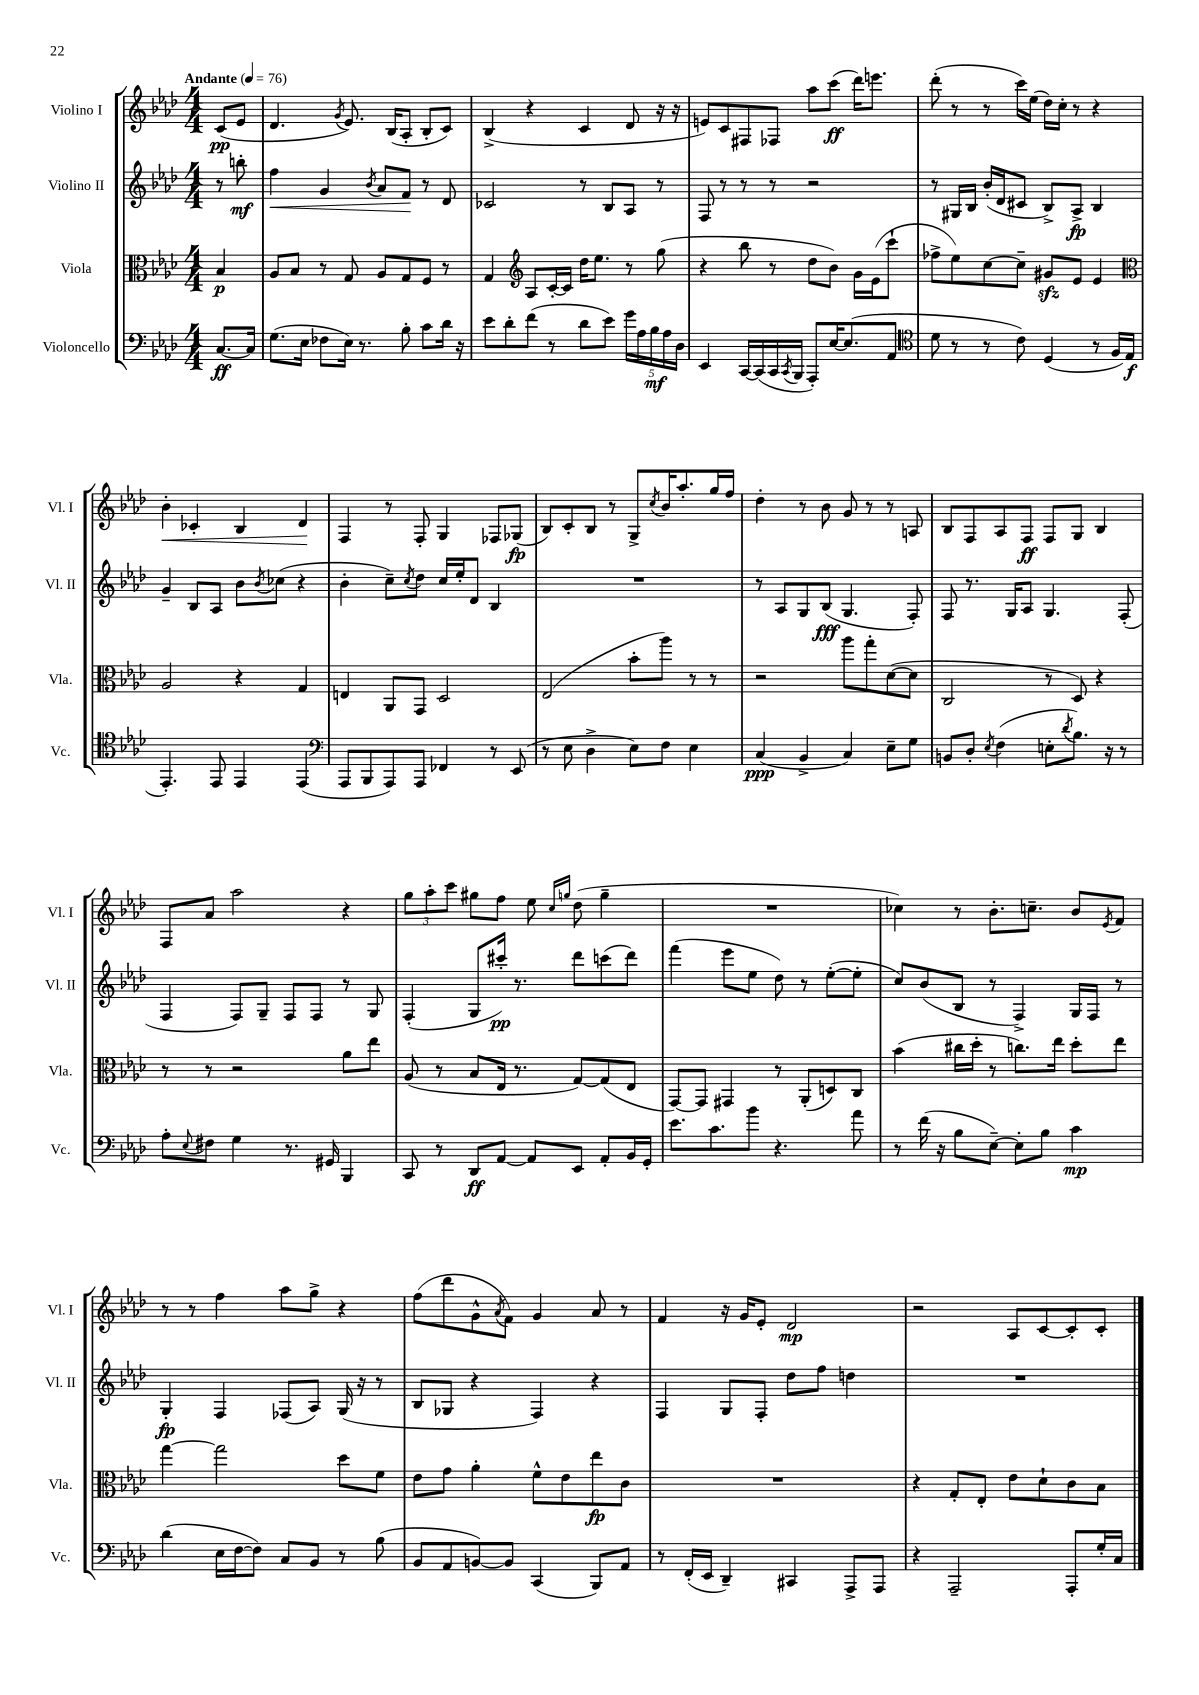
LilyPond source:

<<
\new StaffGroup <<
\new Staff = "s0" \with { instrumentName = "Violino I" shortInstrumentName = "Vl. I" } {
    \clef treble \key aes \major \numericTimeSignature \time 4/4 \partial 4 \tempo "Andante" 4 = 76
    c'8\pp( ees'8 |
    des'4. \acciaccatura { g'8 } ees'8.) bes16( aes8-. bes8-. c'8) |
    bes4->( r4 c'4 des'8 r16 r16 |
    e'8) c'8 fis8 fes8 aes''8 c'''8\ff( des'''16) e'''8. |
    des'''8-.( r8 r8 c'''16) ees''16( des''16) c''16-. r8 r4 |
    bes'4-.\< ces'4-. bes4 des'4\! |
    f4 r8 f8-. g4 fes8 ges8\fp( |
    bes8) c'8-. bes8 r8 g8-> \acciaccatura { c''8 } bes'16 aes''8.-. g''16 f''16 |
    des''4-. r8 bes'8 g'8 r8 r8 a8 |
    bes8 f8 aes8 f8\ff f8 g8 bes4 |
    f8 aes'8 aes''2 r4 |
    \tuplet 3/2 { g''8 aes''8-. c'''8 } gis''8 f''8 ees''8 \grace { c''16 g''16 } des''8( g''4-- |
    R1 |
    ces''4) r8 bes'8.-. c''8.-- bes'8 \acciaccatura { ees'8 } f'8 |
    r8 r8 f''4 aes''8 g''8-> r4 |
    f''8( des'''8 g'8-^ \acciaccatura { aes'8 } f'8) g'4 aes'8 r8 |
    f'4 r16 g'16 ees'8-. des'2\mp |
    r2 aes8 c'8~ c'8-. c'8-. \bar "|." |
}
\new Staff = "s1" \with { instrumentName = "Violino II" shortInstrumentName = "Vl. II" } {
    \clef treble \key aes \major \numericTimeSignature \time 4/4 \partial 4
    r8 b''8-.\mf |
    f''4\< g'4 \acciaccatura { bes'8 } aes'8 f'8\! r8 des'8 |
    ces'2 r8 bes8 aes8 r8 |
    f8 r8 r8 r8 r2 |
    r8 gis16 bes16 bes'16-.( des'16 cis'8 bes8->) aes8->\fp bes4 |
    g'4-- bes8 aes8 bes'8 \acciaccatura { bes'8 } ces''8( r4 |
    bes'4-. c''8--) \acciaccatura { c''8 } des''8 c''16 ees''16-. des'8 bes4 |
    R1 |
    r8 aes8 g8 bes8\fff( g4. f8-.) |
    f8 r8. g16 aes8 g4. f8-.( |
    f4 f8) g8-- f8 f8 r8 g8 |
    f4-.( g8 cis'''16-.\pp) r8. des'''8 c'''8( des'''8) |
    f'''4( ees'''8 ees''8 des''8) r8 ees''8~-.( ees''8-. |
    c''8) bes'8( bes8 r8 f4->) g16 f16 r8 |
    g4-.\fp f4 fes8( aes8) g16( r16 r8 |
    bes8 ges8 r4 f4) r4 |
    f4 g8 f8-. des''8 f''8 d''4 |
    R1 \bar "|." |
}
\new Staff = "s2" \with { instrumentName = "Viola" shortInstrumentName = "Vla." } {
    \clef alto \key aes \major \numericTimeSignature \time 4/4 \partial 4
    bes4\p |
    aes8 bes8 r8 g8 aes8 g8 f8 r8 |
    g4 \clef treble aes8 c'16~-. c'16 des''16 ees''8. r8 g''8( |
    r4 bes''8 r8 des''8 bes'8) g'16 ees'16( c'''8-! |
    fes''8-> ees''8) c''8~ c''8-- gis'8\sfz ees'8 ees'4 |
    \clef alto aes2 r4 g4 |
    e4 aes,8 g,8 des2 |
    ees2( bes'8-. aes''8) r8 r8 |
    r2 aes''8 g''8-. des'8~( des'8 |
    c2 r8 des8) r4 |
    r8 r8 r2 aes'8 ees''8 |
    aes8( r8 bes8 ees16 r8. g8~) g8( ees8 |
    g,8~) g,8 gis,4 r8 aes,8-.( d8) c8 |
    bes'4( cis''16 des''16-. r8 c''8.) ees''16 des''8-. ees''8 |
    g''4~ g''2 des''8 f'8 |
    ees'8 g'8 aes'4-. f'8-^ ees'8 ees''8\fp c'8 |
    R1 |
    r4 g8-. ees8-. ees'8 des'8-! c'8 bes8 \bar "|." |
}
\new Staff = "s3" \with { instrumentName = "Violoncello" shortInstrumentName = "Vc." } {
    \clef bass \key aes \major \numericTimeSignature \time 4/4 \partial 4
    c8.~\ff c16 |
    g8.( ees16 fes8 ees16) r8. bes8-. c'8 des'16 r16 |
    ees'8 des'8-. f'8( r8 des'8 ees'8) \tuplet 5/4 { g'16 aes16 bes16\mf aes16 des16 } |
    ees,4 c,16~ c,16( c,16 \acciaccatura { c,8 } bes,,16 aes,,8-.) ees16~ ees8.( aes,8 |
    \clef tenor des'8 r8 r8 c'8) des4( r8 f16 ees16\f |
    ees,4.-.) ees,8 ees,4 ees,4( |
    \clef bass aes,,8 bes,,8 aes,,8) aes,,8 fes,4 r8 ees,8( |
    r8 ees8 des4-> ees8) f8 ees4 |
    c4\ppp( bes,4-> c4) ees8-- g8 |
    b,8 des8-. \acciaccatura { ees8 } f4( e8-. \acciaccatura { des'8 } bes8.) r16 r8 |
    aes8-. \appoggiatura { ees8 } fis8 g4 r8. gis,16 bes,,4 |
    c,8 r8 des,8\ff aes,8~ aes,8 ees,8 aes,8-. bes,16 g,16-. |
    ees'8. c'8. bes'8 r4. aes'8 |
    r8 f'16( r16 bes8 ees8~--) ees8-. bes8 c'4\mp |
    des'4( ees16 f16~ f8) c8 bes,8 r8 bes8( |
    bes,8 aes,8 b,8~) b,8 c,4( bes,,8) aes,8 |
    r8 f,16-.( ees,16 des,4--) cis,4 aes,,8-> aes,,8 |
    r4 aes,,2-- aes,,8-. g16-. c16 \bar "|." |
}
>>
>>
\layout { \context { \Score \remove "Bar_number_engraver" } }
